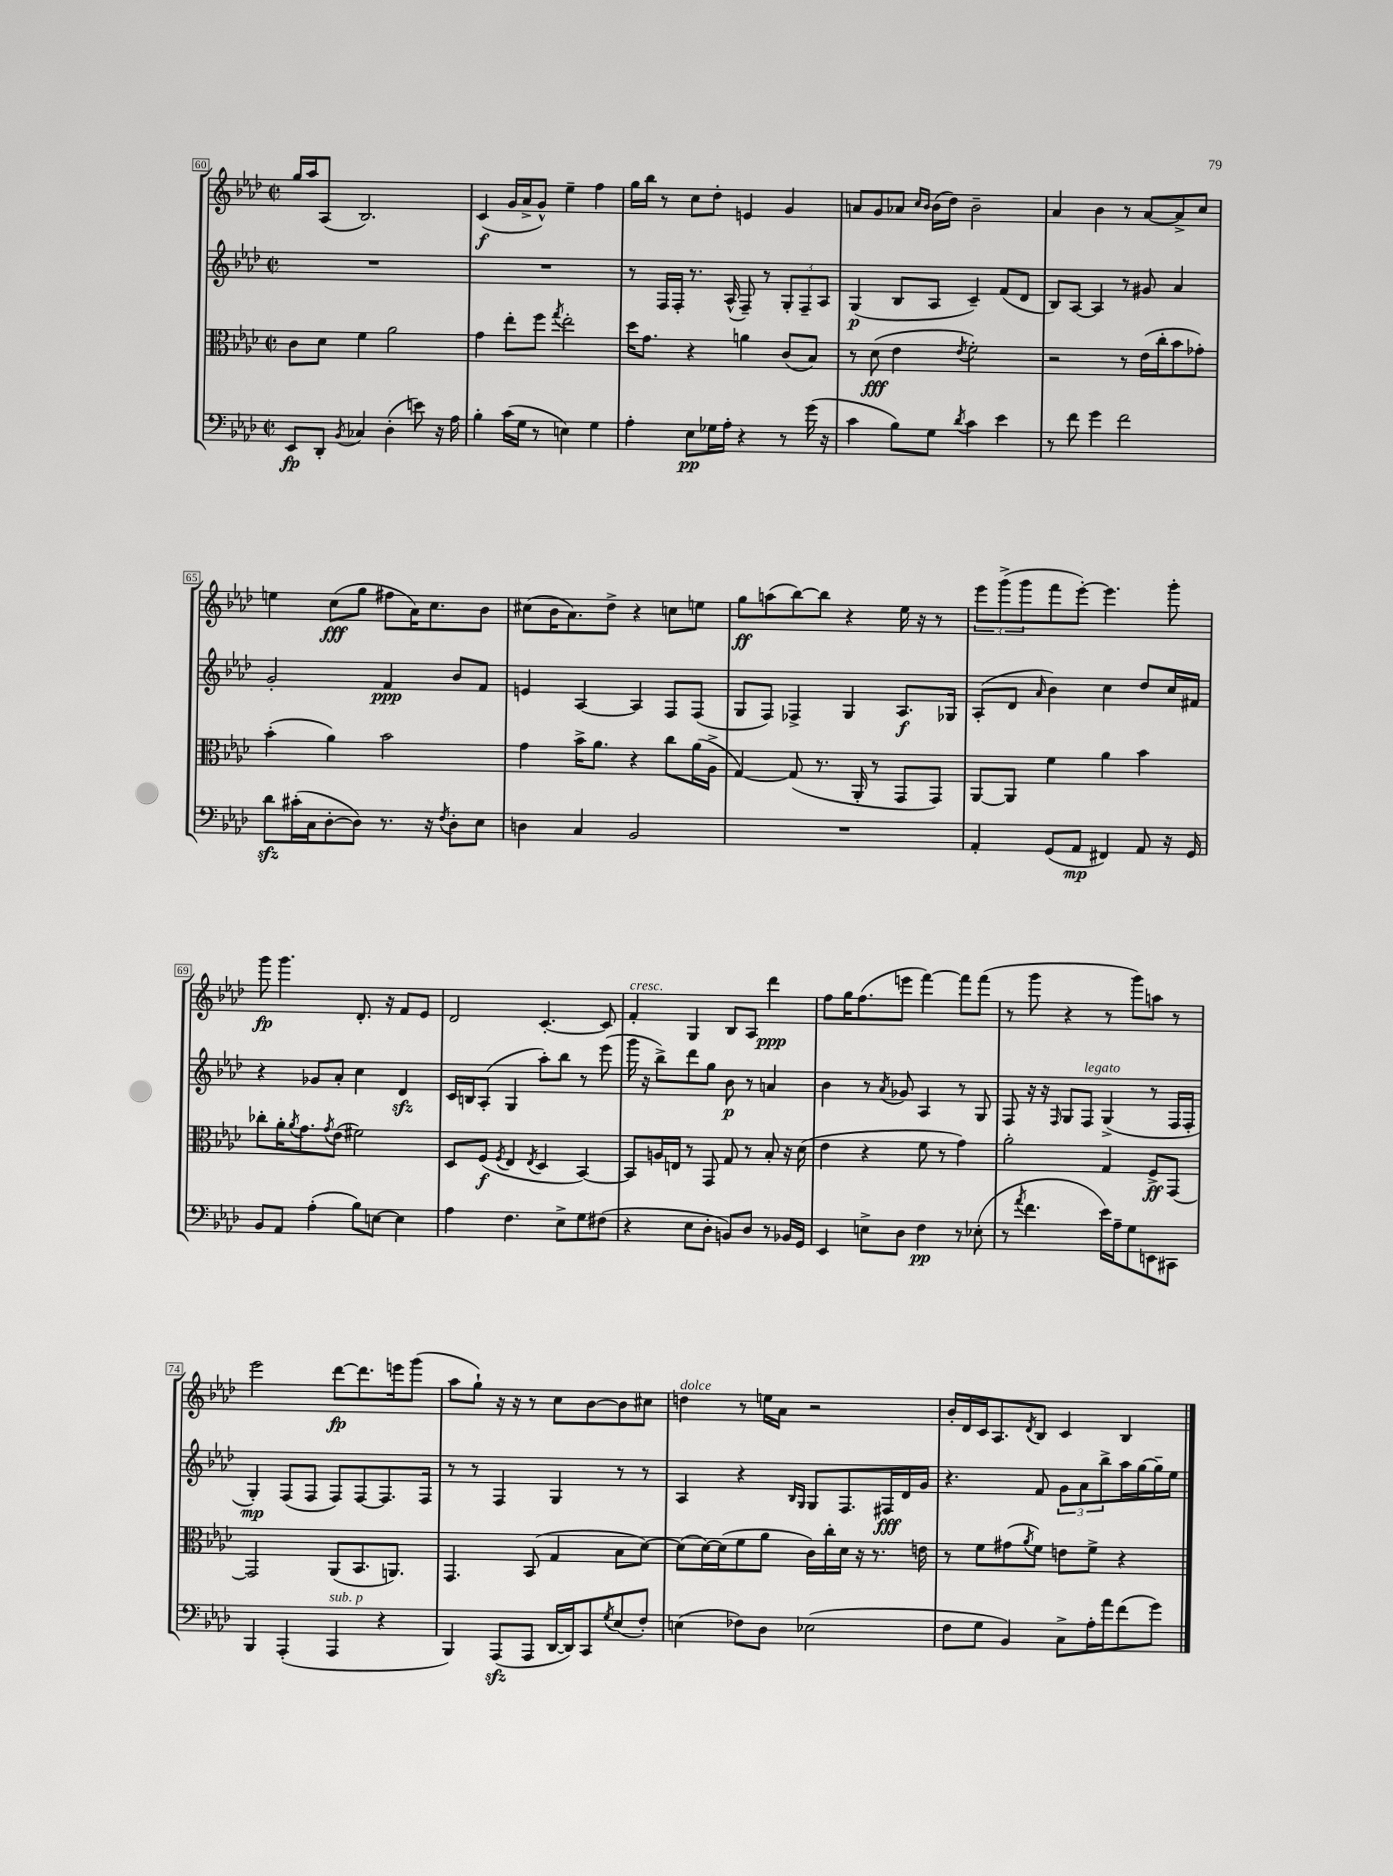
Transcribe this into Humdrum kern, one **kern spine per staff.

**kern	**dynam	**kern	**dynam	**kern	**dynam	**kern	**dynam
*part4	*part4	*part3	*part3	*part2	*part2	*part1	*part1
*staff4	*staff4	*staff3	*staff3	*staff2	*staff2	*staff1	*staff1
*clefF4	*	*clefC3	*	*clefG2	*	*clefG2	*
*k[b-e-a-d-]	*	*k[b-e-a-d-]	*	*k[b-e-a-d-]	*	*k[b-e-a-d-]	*
*M2/2	*	*M2/2	*	*M2/2	*	*M2/2	*
*met(c|)	*	*met(c|)	*	*met(c|)	*	*met(c|)	*
=60	=60	=60	=60	=60	=60	=60	=60
8EE-/L	fp	8c\L	.	1r	.	16gg/LL	.
.	.	.	.	.	.	16aa-/J	.
8DD-'/J	.	8d-\J	.	.	.	(8A-/J	.
8qBB-/	.	.	.	.	.	.	.
4C-X/	.	4f\	.	.	.	2.B-/)	.
(4D-'\	.	2a-\	.	.	.	.	.
8en\)	.	.	.	.	.	.	.
16r	.	.	.	.	.	.	.
16A-\	.	.	.	.	.	.	.
=61	=61	=61	=61	=61	=61	=61	=61
4B-'\	.	4g\	.	1r	.	(4c/	f
(16c\LL	.	8ee-'\L	.	.	.	16g/LL	.
16G\JJ	.	.	.	.	.	16a-^/J	.
8r	.	8ff\J	.	.	.	8g^^/J)	.
.	.	8qgg/	.	.	.	.	.
4En\)	.	2ee-'\	.	.	.	4ee-~\	.
4G\	.	.	.	.	.	4ff\	.
=62	=62	=62	=62	=62	=62	=62	=62
4A-'\	.	16dd-\KL	.	8r	.	16gg\LL	.
.	.	8.g\J	.	.	.	16bb-\JJ	.
.	.	.	.	16F/LL	.	8r	.
.	.	.	.	16F'/JJ	.	.	.
8E-\L	pp	4r	.	8.r	.	8cc\L	.
16G-X\L	.	.	.	.	.	8dd-'\J	.
16A-'\JJ	.	.	.	(16A-^^/	.	.	.
4r	.	4an\	.	8F~/)	.	4en/	.
.	.	.	.	8r	.	.	.
8r	.	(8c/L	.	12G'/L	.	4g/	.
.	.	.	.	12F~/	.	.	.
(16g\	.	8B-/J)	.	.	.	.	.
.	.	.	.	12A-/J	.	.	.
16r	.	.	.	.	.	.	.
=63	=63	=63	=63	=63	=63	=63	=63
4c\	.	8r	.	(4G/	p	8an/L	.
.	.	(8d-\	fff	.	.	8g/	.
8B-\L)	.	4e-\	.	8B-/L	.	8a-X/J	.
.	.	.	.	.	.	16qqcc/LL	.
.	.	.	.	.	.	16qqb-/JJ	.
8G\J	.	.	.	8A-/J	.	(16b-\LL	.
.	.	.	.	.	.	16dd-\JJ)	.
8qd-/	.	8qe-/	.	.	.	.	.
4c\	.	2f'\)	.	4c~/)	.	2b-~\	.
4e-\	.	.	.	(8f/L	.	.	.
.	.	.	.	8d-/J	.	.	.
=64	=64	=64	=64	=64	=64	=64	=64
8r	.	2r	.	8B-/L)	.	4a-/	.
8f\	.	.	.	[8A-/J	.	.	.
4g\	.	.	.	4A-/]	.	4b-\	.
2f\	.	8r	.	8r	.	8r	.
.	.	(16e-\LL	.	8g#X/	.	[8a-/L	.
.	.	16cc'\J	.	.	.	.	.
.	.	8b-\	.	4a-/	.	8a-^/]	.
.	.	8g-X'\J)	.	.	.	8cc/J	.
!!LO:LB:g=z
=65	=65	=65	=65	=65	=65	=65	=65
8d-zz\L	.	(4b-'\	.	2g'/	.	4een\	.
(16c#X'\L	.	.	.	.	.	.	.
16C\J	.	.	.	.	.	.	.
[8D-'\	.	4a-\)	.	.	.	(8cc\L	fff
8D-\J])	.	.	.	.	.	8gg\J	.
8.r	.	2b-\	.	4f/	ppp	8ff#X\L	.
.	.	.	.	.	.	16a-\K)	.
16r	.	.	.	.	.	8.cc\	.
8qF/	.	.	.	.	.	.	.
8D-'\L	.	.	.	8b-/L	.	.	.
8E-\J	.	.	.	8f/J	.	8b-\J	.
=66	=66	=66	=66	=66	=66	=66	=66
4Dn\	.	4g\	.	4en/	.	(8cc#X\L	.
.	.	.	.	.	.	16b-\K	.
.	.	.	.	.	.	8.a-\)	.
4C/	.	16b-^\KL	.	[4A-/	.	.	.
.	.	8.a-\J	.	.	.	.	.
.	.	.	.	.	.	8dd-^\J	.
2BB-/	.	4r	.	4A-/]	.	4r	.
.	.	8cc\L	.	8F/L	.	8ccn\L	.
.	.	(16a-\L	.	(8F/J	.	8een\J	.
.	.	16A-^\JJ	.	.	.	.	.
=67	=67	=67	=67	=67	=67	=67	=67
1r	.	[4G/)	.	8G/L	.	8gg\L	ff
.	.	.	.	8F/J)	.	(8aan\	.
.	.	(8G/]	.	4F-X^/	.	[8bb-\)	.
.	.	8.r	.	.	.	8bb-\J]	.
.	.	.	.	4G/	.	4r	.
.	.	16AA-'/	.	.	.	.	.
.	.	8r	.	.	.	.	.
.	.	8GG/L	.	8.A-/L	f	16ee-\	.
.	.	.	.	.	.	16r	.
.	.	8GG/J)	.	.	.	8r	.
.	.	.	.	16G-X/Jk	.	.	.
=68	=68	=68	=68	=68	=68	=68	=68
4AA-'/	.	[8AA-/L	.	(8A-'/L	.	12eee-\L	.
.	.	.	.	.	.	(12ggg^\	.
.	.	8AA-/J]	.	8d-/J	.	.	.
.	.	.	.	.	.	12ggg\	.
.	.	.	.	16qqa-/	.	.	.
(8GG/L	.	4f\	.	4b-\)	.	8fff\	.
8AA-/J	mp	.	.	.	.	[8eee-'\J)	.
4FF#X/)	.	4a-\	.	4cc\	.	4.eee-\]	.
8AA-/	.	4b-\	.	8dd-/L	.	.	.
16r	.	.	.	16cc/L	.	8ggg'\	.
16GG/	.	.	.	16f#X/JJ	.	.	.
!!LO:LB:g=z
=69	=69	=69	=69	=69	=69	=69	=69
8BB-/L	.	8cc-X'\L	.	4r	.	8ggg\	fp
8AA-/J	.	16a-'\K	.	.	.	4.ggg\	.
.	.	8qa-/	.	.	.	.	.
.	.	8.g\	.	.	.	.	.
(4A-'\	.	.	.	8g-X/L	.	.	.
.	.	8qg/	.	.	.	.	.
.	.	(8e-\J	.	8a-'/J	.	.	.
8B-\L)	.	2f#X\)	.	4cc\	.	8.d-'/	.
[8En\J	.	.	.	.	.	.	.
.	.	.	.	.	.	16r	.
4E\]	.	.	.	4d-zz/	.	8f/L	.
.	.	.	.	.	.	8e-/J	.
=70	=70	=70	=70	=70	=70	=70	=70
4A-\	.	8D-/L	.	16c/LL	.	2d-/	.
.	.	.	.	16Bn/J	.	.	.
.	.	(8F/J	f	(8A-'/J	.	.	.
.	.	8qF/	.	.	.	.	.
4.F\	.	4E-/	.	4G/	.	.	.
.	.	8qE-/	.	.	.	.	.
.	.	4D-/	.	8aa-'\L)	.	[4.c'/	.
8E-^\L	.	.	.	8bb-\J	.	.	.
8G\	.	[4BB-/)	.	8r	.	.	.
(8F#X\J	.	.	.	(8eee-\	.	8c/]	.
=71	=71	=71	=71	=71	=71	=71	=71
!	!	!	!	!	!	!LO:TX:a:i:t=cresc.	!
4r	.	8BB-/L]	.	16ggg\	.	4f'/	.
.	.	.	.	16r	.	.	.
.	.	16An/L	.	8bb-^\L)	.	.	.
.	.	16En/JJ	.	.	.	.	.
8E-\L	.	8r	.	8ddd-\	.	4G/	.
8D-'\J	.	8GG/	.	8gg\J	.	.	.
8BBn/L)	.	8G/	.	8b-\	p	8B-/L	.
8D-/J	.	8r	.	8r	.	8A-/J	.
8r	.	8B-'/	.	4an/	.	4ddd-\	ppp
16BB-X/LL	.	16r	.	.	.	.	.
16GG/JJ	.	(16d-\	.	.	.	.	.
=72	=72	=72	=72	=72	=72	=72	=72
4EE-/	.	4e-\	.	4b-\	.	8ff\L	.
.	.	.	.	.	.	16gg\K	.
.	.	.	.	.	.	(8.ff\	.
8En^\L	.	4r	.	8r	.	.	.
.	.	.	.	8qa-/	.	.	.
8D-\J	.	.	.	8g-X/	.	8eeen\J	.
4F\	pp	8f\	.	4A-/	.	[4fff\)	.
.	.	8r	.	.	.	.	.
8r	.	4g\)	.	8r	.	8fff\L]	.
(8E-X'\	.	.	.	8G/	.	(8fff\J	.
=73	=73	=73	=73	=73	=73	=73	=73
8r	.	2a-'\	.	8F/	.	8r	.
8qa-/	.	.	.	.	.	.	.
4.f\	.	.	.	16r	.	8ggg\	.
.	.	.	.	16r	.	.	.
.	.	.	.	16qqF/	.	.	.
.	.	.	.	8G/L	.	4r	.
!	!	!	!	!LO:TX:a:i:t=legato	!	!	!
.	.	.	.	8F/J	.	.	.
16e-\LL)	.	4G/	.	(4G^/	.	8r	.
16A-~\J	.	.	.	.	.	.	.
8G\	.	.	.	.	.	8ggg\L)	.
8EEn\	.	8F^/L	ff	8r	.	8aan\J	.
8CC#X\J	.	[8GG/J	.	16F/LL	.	8r	.
.	.	.	.	16F'/JJ	.	.	.
!!LO:LB:g=z
=74	=74	=74	=74	=74	=74	=74	=74
4BBB-/	.	2GG/]	.	4G'/)	mp	2eee-\	.
(4AAA-'/	.	.	.	(8F/L	.	.	.
.	.	.	.	8F/J	.	.	.
!LO:TX:a:i:t=sub. p	!	!	!	!	!	!	!
4AAA-/	.	(8AA-/L	.	8F/L)	.	[8ddd-\L	fp
.	.	8.BB-/	.	[8F/	.	8.ddd-\]	.
4r	.	.	.	8.F/]	.	.	.
.	.	8.AAn/J)	.	.	.	16eeen\k	.
.	.	.	.	.	.	(8ggg\J	.
.	.	.	.	16F/Jk	.	.	.
=75	=75	=75	=75	=75	=75	=75	=75
4BBB-/)	.	4.GG/	.	8r	.	8aa-\L	.
.	.	.	.	8r	.	8gg`\J)	.
(8AAA-zz/L	.	.	.	4F/	.	16r	.
.	.	.	.	.	.	16r	.
8AAA-/J	.	(8BB-/	.	.	.	8r	.
[16DD-/LL	.	4G/	.	4G/	.	8cc\L	.
16DD-/J])	.	.	.	.	.	.	.
8CC/	.	.	.	.	.	[8b-\	.
8qG/	.	.	.	.	.	.	.
(8E-/	.	8B-\L	.	8r	.	8b-\]	.
8F'/J)	.	[8d-\J)	.	8r	.	8cc#X\J	.
=76	=76	=76	=76	=76	=76	=76	=76
!	!	!	!	!	!	!LO:TX:a:i:t=dolce	!
(4En\	.	(8d-\L]	.	4A-/	.	4ddn\	.
.	.	[16d-\L)	.	.	.	.	.
.	.	(16d-\J]	.	.	.	.	.
8F-X\L)	.	8f\	.	4r	.	8r	.
8D-\J	.	8a-\J	.	.	.	16een\LL	.
.	.	.	.	.	.	16a-\JJ	.
.	.	.	.	16qqB-/LL	.	.	.
.	.	.	.	16qqG/JJ	.	.	.
(2E-X\	.	16c\LL)	.	8G/L	.	2r	.
.	.	16cc'\	.	.	.	.	.
.	.	16d-\JJ	.	8.F/	.	.	.
.	.	16r	.	.	.	.	.
.	.	8.r	.	.	.	.	.
.	.	.	.	16F#X/L	fff	.	.
.	.	.	.	16d-/	.	.	.
.	.	16en\	.	16g/JJ	.	.	.
=77	=77	=77	=77	=77	=77	=77	=77
8F\L	.	8r	.	4.r	.	16b-'/LL	.
.	.	.	.	.	.	16d-/	.
8G\J	.	8f\L	.	.	.	16c/J	.
.	.	.	.	.	.	8.A-/	.
4BB-/)	.	(8g#X\	.	.	.	.	.
.	.	8qa-/	.	.	.	8qd-/	.
.	.	8f\J)	.	8f/	.	8B-/J	.
8C^\L	.	8en\L	.	12g\L	.	4c/	.
.	.	.	.	12a-\	.	.	.
16A-'\L	.	8f^\J	.	.	.	.	.
.	.	.	.	12bb-^\	.	.	.
16a-\J	.	.	.	.	.	.	.
(8f\	.	4r	.	16aa-\L	.	4B-/	.
.	.	.	.	[16gg\	.	.	.
8g\J)	.	.	.	16gg~\]	.	.	.
.	.	.	.	16ee-\JJ	.	.	.
==	==	==	==	==	==	==	==
*-	*-	*-	*-	*-	*-	*-	*-
